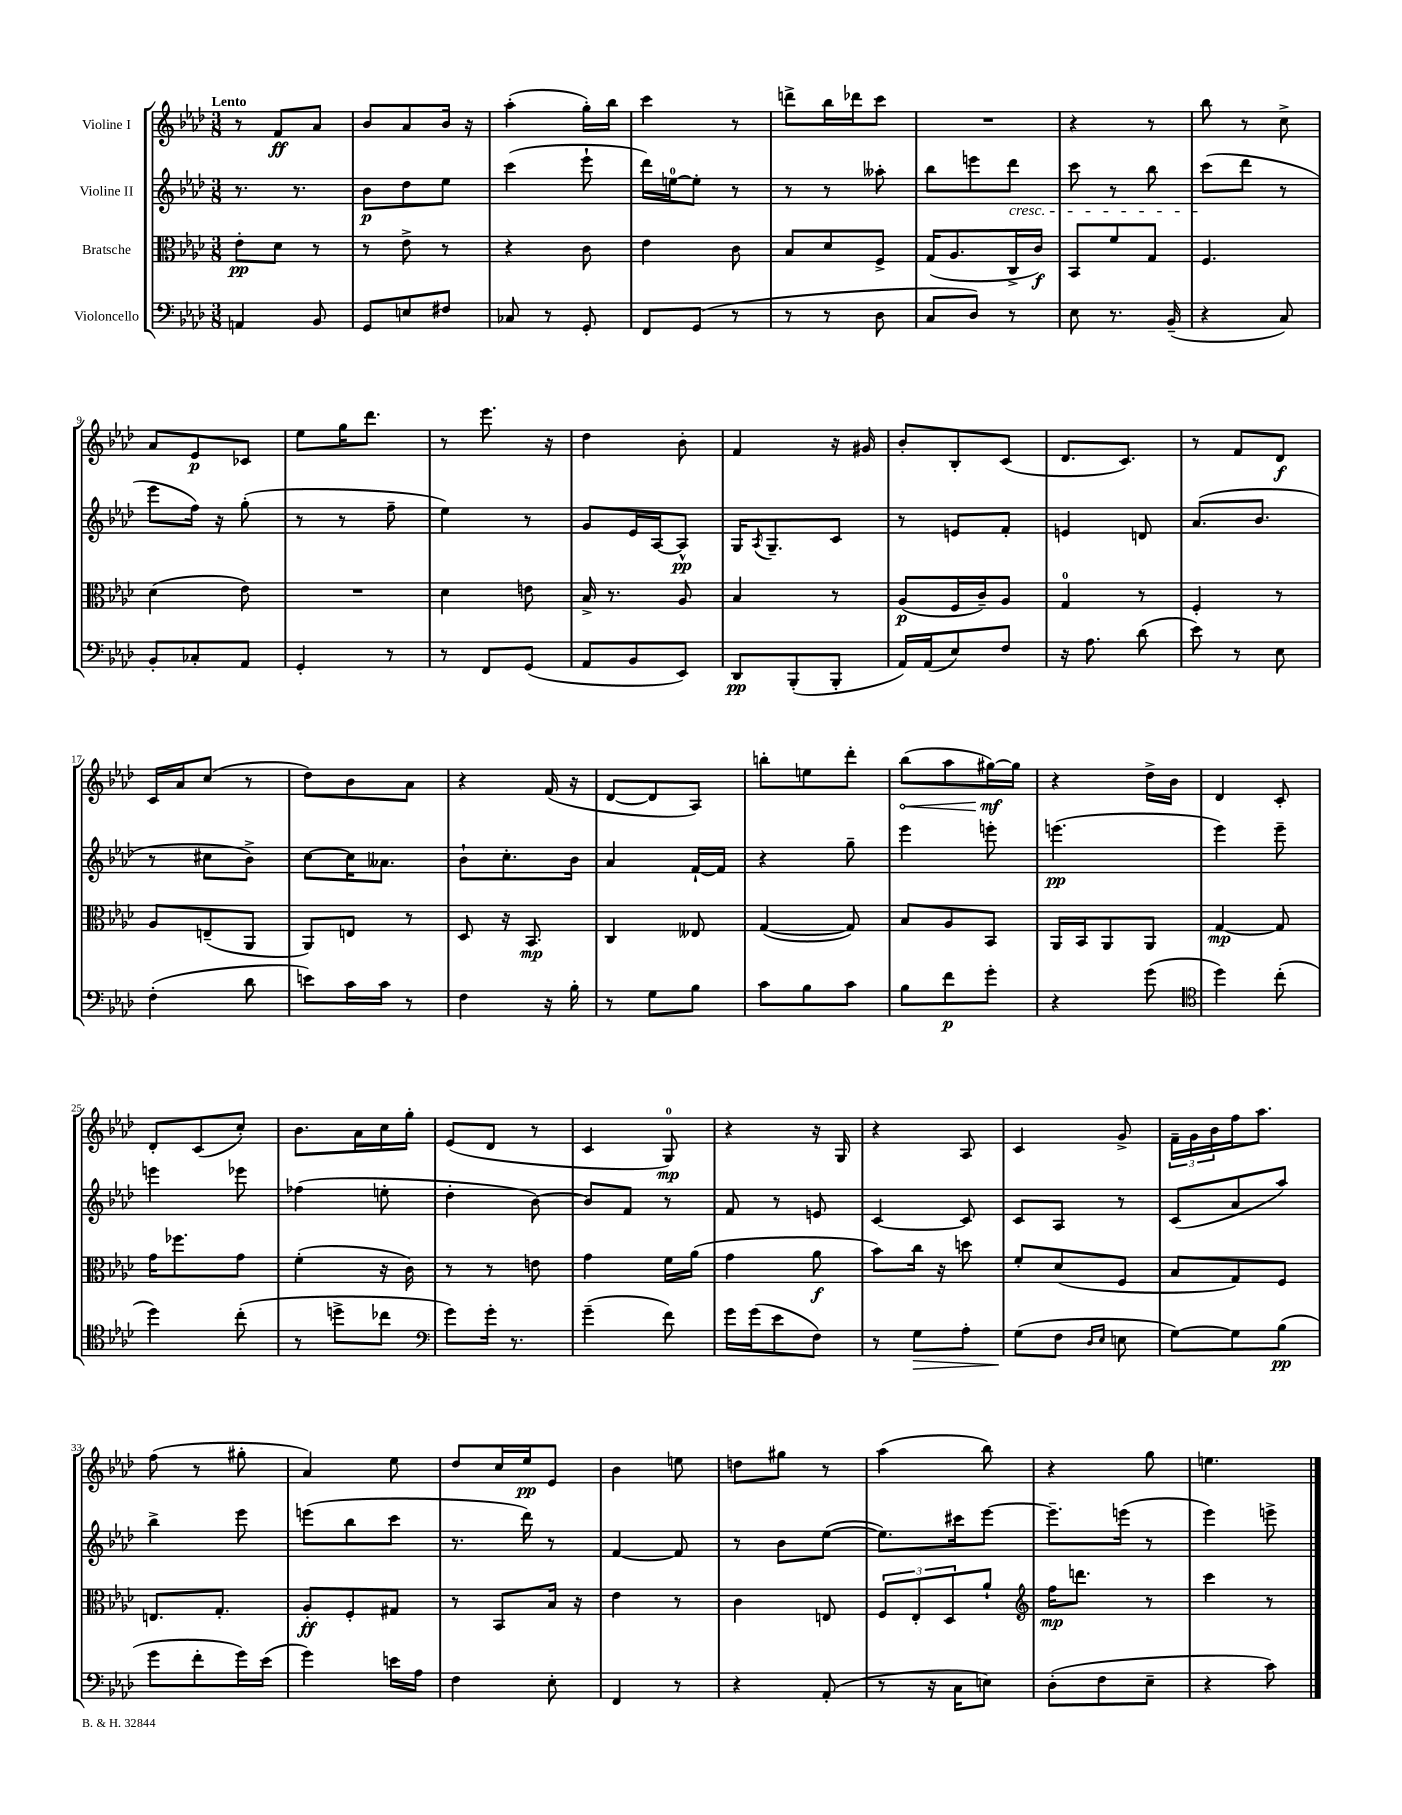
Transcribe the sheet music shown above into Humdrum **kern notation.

**kern	**kern	**kern	**kern
*staff4	*staff3	*staff2	*staff1
*clefF4	*clefC3	*clefG2	*clefG2
*k[b-e-a-d-]	*k[b-e-a-d-]	*k[b-e-a-d-]	*k[b-e-a-d-]
*M3/8	*M3/8	*M3/8	*M3/8
4AA/	8e-'\L	8.r	8r
.	8d-\J	.	8f/L
.	.	8.r	.
8BB-/	8r	.	8a-/J
=	=	=	=
8GG/L	8r	8b-\L	8b-/L
8E/	8e-^\	8dd-\	8a-/
8F#/J	8r	8ee-\J	16b-/Jk
.	.	.	16r
=	=	=	=
8C-/	4r	(4ccc\	(4aa-'\
8r	.	.	.
8GG'/	8c\	8eee-`\	16gg'\LL)
.	.	.	16bb-\JJ
=	=	=	=
8FF/L	4e-\	16ddd-\LL)	4ccc\
.	.	[16ee\J	.
(8GG/J	.	8ee'\]J	.
8r	8c\	8r	8r
=	=	=	=
8r	8B-/L	8r	8ddd^\L
8r	8d-/	8r	16bb-\L
.	.	.	16ddd-\J
8D-\	8F^/J	8aa--'\	8ccc\J
=	=	=	=
8C/L	(16G/LK	8bb-\L	4.r
.	8.A-/	.	.
8D-/J)	.	8eee\	.
8r	16C^/L	8ddd-\J	.
.	16c/JJ)	.	.
=	=	=	=
8E-\	8BB-/L	8ccc\	4r
8.r	8f/	8r	.
.	8G/J	8bb-\	8r
(16BB-~/	.	.	.
=	=	=	=
4r	4.F/	(8ccc\L	8bb-\
.	.	8ddd-\J	8r
8C/)	.	8r	8cc^\
=	=	=	=
8BB-'/L	(4d-\	8eee-\L	8a-/L
8C-'/	.	16ff\Jk)	8e-/
.	.	16r	.
8AA-/J	8e-\)	(8gg'\	8c-/J
=	=	=	=
4GG'/	4.r	8r	8ee-\L
.	.	8r	16gg\K
.	.	.	8.ddd-\J
8r	.	8ff~\	.
=	=	=	=
8r	4d-\	4ee-\)	8r
8FF/L	.	.	8.eee-\
(8GG/J	8e\	8r	.
.	.	.	16r
=	=	=	=
8AA-/L	16B-^/	8g/L	4dd-\
.	8.r	.	.
8BB-/	.	16e-/L	.
.	.	[16A-/J	.
8EE-/J)	8A-/	8A-^^/]J	8b-'\
=	=	=	=
8DD-/L	4B-/	16G/LK	4f/
.	.	8qA-/	.
.	.	8.G~/	.
(8BBB-'/	.	.	.
8BBB-'/J	8r	8c/J	16r
.	.	.	16g#/
=	=	=	=
16AA-/LL)	(8A-/L	8r	8b-'/L
(16AA-/J	.	.	.
8E-/)	16F/L	8e/L	8B-'/
.	16c~/J)	.	.
8F/J	8A-/J	8f'/J	(8c/J
=	=	=	=
16r	4G/	4e/	8.d-/L
8.A-\	.	.	.
.	.	.	8.c/J)
(8d-\	8r	8d/	.
=	=	=	=
8e-\)	4F'/	(8.a-/L	8r
8r	.	.	8f/L
.	.	8.b-/J	.
8E-\	8r	.	8d-/J
=	=	=	=
(4F'\	8A-/L	8r	16c/LL
.	.	.	16a-/J
.	(8E~/	8cc#\L	(8cc/J
8d-\	8AA-/J	8b-^\J)	8r
=	=	=	=
8e\L)	8AA-/L)	[8cc\L	8dd-\L)
16c\L	8E/J	16cc\]K	8b-\
16c\JJ	.	8.a--\J	.
8r	8r	.	8a-\J
=	=	=	=
4F\	8D-/	8b-`\L	4r
.	16r	8.cc'\	.
.	8.BB-/	.	.
16r	.	.	(16f/
16B-'\	.	16b-\Jk	16r
=	=	=	=
8r	4C/	4a-/	[8d-/L
8G\L	.	.	8d-/]
8B-\J	8E--/	[16f`/LL	8A-/J)
.	.	16f/]JJ	.
=	=	=	=
8c\L	([4G/	4r	8bb'\L
8B-\	.	.	8ee\
8c\J	8G/])	8gg~\	8ddd-'\J
=	=	=	=
8B-\L	8B-/L	4eee-\	(8bb-\L
8f\	8A-/	.	8aa-\
8g'\J	8BB-/J	8eee'\	[16gg#\L)
.	.	.	16gg#\]JJ
=	=	=	=
4r	16AA-/LL	(4.eee\	4r
.	16BB-/J	.	.
.	8AA-/	.	.
(8g\	8AA-/J	.	16dd-^\LL
.	.	.	16b-\JJ
=	=	=	=
*clefC4	*	*	*
4dd-\)	[4G/	4eee-\)	4d-/
(8cc'\	8G/]	8eee-~\	8c'/
=	=	=	=
4dd-\)	16g\LK	4eee\	8d-'/L
.	8.ff-\	.	.
.	.	.	(8c/
(8cc'\	8g\J	8eee-\	8cc'/J)
=	=	=	=
8r	(4f'\	(4ff-\	8.b-\L
8dd^\L	.	.	.
.	.	.	16a-\L
8cc-\J	16r	8ee'\	16cc\
.	16c\)	.	16gg'\JJ
=	=	=	=
*clefF4	*	*	*
8g\L)	8r	4dd-'\	(8e-/L
16g'\Jk	8r	.	8d-/J
8.r	.	.	.
.	8e\	[8b-\)	8r
=	=	=	=
(4g~\	4g\	8b-/]L	4c/
.	.	8f/J	.
8f\)	16f\LL	8r	8G/)
.	(16a-\JJ	.	.
=	=	=	=
16g\LL	4g\	8f/	4r
(16g\J	.	.	.
8e-\	.	8r	.
8F\J)	8a-\	8e/	16r
.	.	.	16G/
=	=	=	=
8r	8b-\L)	[4c/	4r
8G\L	16cc\Jk	.	.
.	16r	.	.
8A-'\J	8dd\	8c/]	8A-/
=	=	=	=
(8G\L	8f'/L	8c/L	4c/
8F\J	(8d-/	8A-/J	.
16qqD-/LL	.	.	.
16qqE-/JJ	.	.	.
8E\	8F/J	8r	8g^/
=	=	=	=
[8G\L)	8B-/L	(8c/L	24f~\LL
.	.	.	24g\
.	.	.	24b-\
8G\]	8G/)	8a-/	16ff\J
.	.	.	8.aa-\J
(8B-\J	8F/J	8aa-/J)	.
=	=	=	=
8g\L	8.E/L	4bb-^\	(8ff\
8f'\	.	.	8r
.	8.G'/J	.	.
16g\L)	.	8eee-\	8gg#'\
(16e-\JJ	.	.	.
=	=	=	=
4g\)	8A-'/L	(8eee\L	4a-/)
.	8F'/	8bb-\	.
16e\LL	8G#/J	8ccc\J	8ee-\
16A-\JJ	.	.	.
=	=	=	=
4F\	8r	8.r	8dd-/L
.	8BB-/L	.	16cc/L
.	.	16ddd-\)	16ee-/J
8E-'\	16B-/Jk	8r	8e-/J
.	16r	.	.
=	=	=	=
4FF/	4e-\	[4f/	4b-\
8r	8r	8f/]	8ee\
=	=	=	=
4r	4c\	8r	8dd\L
.	.	8b-\L	8gg#\J
(8AA-'/	8E/	([8ee-\J	8r
=	=	=	=
8r	12F/L	8.ee-\]L)	(4aa-\
.	12E-'/	.	.
16r	.	.	.
.	12D-/	.	.
16C\LK	.	16ccc#\k	.
8E\J)	8a-`/J	[8eee-\J	8bb-\)
=	=	=	=
*	*clefG2	*	*
(8D-'\L	16ff\LK	8.eee-~\]L	4r
.	8.ddd\J	.	.
8F\	.	.	.
.	.	(16eee\Jk	.
8E-~\J	8r	8r	8gg\
=	=	=	=
4r	4ccc\	4eee-\)	4.ee\
8c\)	8r	8eee^\	.
==	==	==	==
*-	*-	*-	*-
